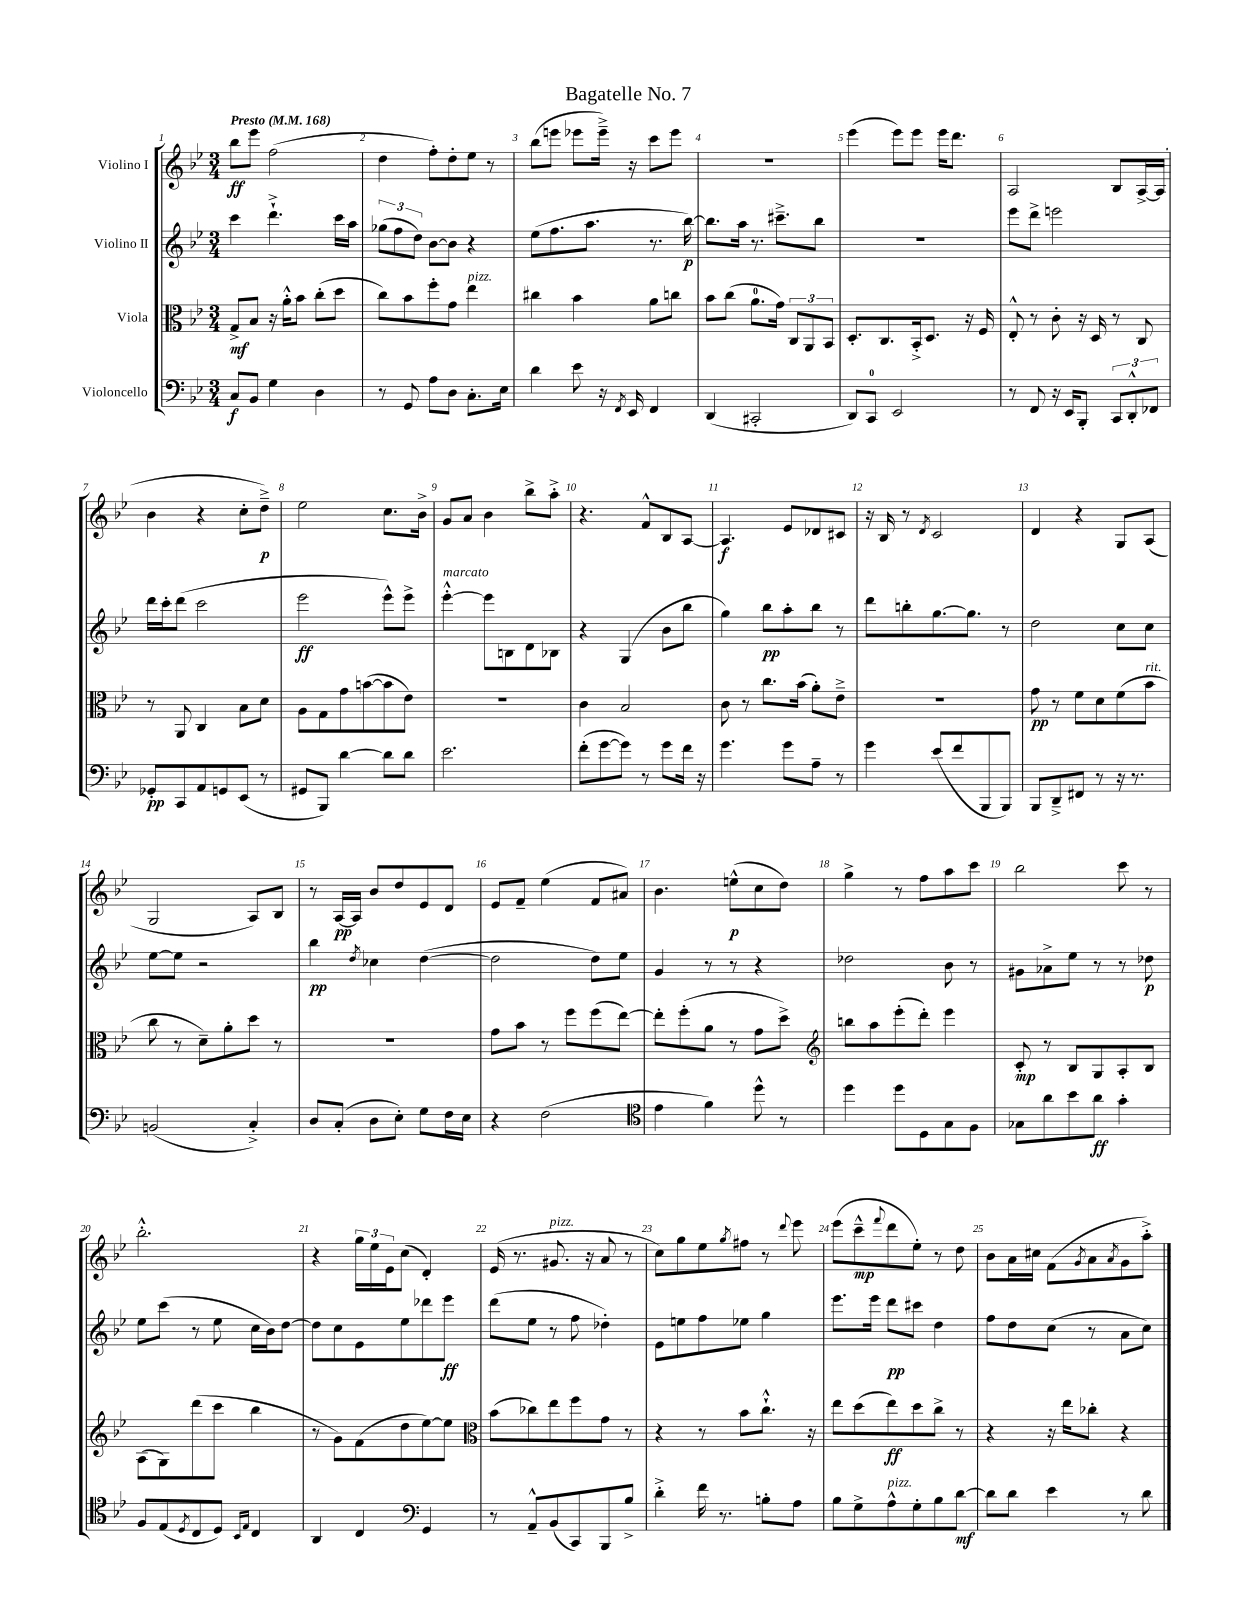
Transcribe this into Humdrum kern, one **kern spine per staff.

**kern	**kern	**kern	**kern
*staff4	*staff3	*staff2	*staff1
*clefF4	*clefC3	*clefG2	*clefG2
*k[b-e-]	*k[b-e-]	*k[b-e-]	*k[b-e-]
*M3/4	*M3/4	*M3/4	*M3/4
*MM168	*MM168	*MM168	*MM168
8C	8G^	4ccc	8bb-
8BB-	8B-	.	8eee-
4G	16r	4.ddd`^	(2ff
.	16a'^^	.	.
.	8b-	.	.
4D	(8cc'	.	.
.	8dd	16ccc	.
.	.	16aa	.
=	=	=	=
8r	8cc)	(12gg-	4dd
.	.	12ff	.
8GG	8b-	.	.
.	.	12dd)	.
8A	8ff'	[8b-	8ff')
8D	8g	8b-]	8dd'
8.C'	4ee-	4r	8ee-
.	.	.	8r
16E-	.	.	.
=	=	=	=
4d	4cc#	(8ee-	(8bb-
.	.	8.ff	8eee
8e-	4b-	.	8eee-
.	.	8.aa	.
16r	.	.	16eee-~^)
8qFF	.	.	.
16EE-	.	.	16r
4FF	8a	8.r	8ccc
.	8cc	.	8eee-
.	.	[16bb-)	.
=	=	=	=
(4DD	8b-	8.bb-]	2.r
.	(8cc	.	.
.	.	16aa	.
2CC#'	8.a	8.r	.
.	16g)	8.ccc#~^	.
.	12C	.	.
.	12AA	.	.
.	.	8bb-	.
.	12BB-	.	.
=	=	=	=
8DD)	8.D'	2.r	(4eee-
8CC	.	.	.
.	8.C	.	.
2EE-	.	.	8eee-)
.	16BB-'^	.	8eee-
.	8.D	.	.
.	.	.	16eee-
.	.	.	8.ddd
.	16r	.	.
.	16F	.	.
=	=	=	=
8r	8E-'^^	8eee-	2A
8FF	8r	8ddd^	.
16r	8c'	2eee	.
16EE-	.	.	.
8BBB-'	16r	.	.
.	16D	.	.
12CC	8r	.	8B-
12DD'^^	.	.	.
.	8C	.	[16A^
12FF-	.	.	.
.	.	.	(16A]
=	=	=	=
8GG-'	8r	16ddd	4b-
.	.	16ccc'	.
8CC	8AA	(8ddd	.
8AA	4C	2ccc	4r
8GG	.	.	.
(8EE-	8B-	.	8cc'
8r	8d	.	8dd~^)
=	=	=	=
8GG#	8A	2eee-	2ee-
8BBB-)	8G	.	.
[4d	8g	.	.
.	([8b	.	.
8d]	8b]	8eee-^^)	8.cc
8d	8e-)	8eee-^	.
.	.	.	16b-^
=	=	=	=
2.e-	2.r	[4eee-'^^	8g
.	.	.	8a
.	.	8eee-]	4b-
.	.	8B	.
.	.	8d	8bb-^
.	.	8B-	8aa'^
=	=	=	=
(8f'	4c	4r	4.r
[8g	.	.	.
8g])	2B-	(4G	.
8r	.	.	8f^^
8g	.	8b-	8B-
16f	.	8bb-	[8A
16r	.	.	.
=	=	=	=
4.g	8c	4gg)	4.A]
.	8r	.	.
.	8.cc	8bb-	.
8g	.	8aa'	8e-
.	(16b-	.	.
8A~	8a')	8bb-	8d-
8r	8e-~^	8r	8c#
=	=	=	=
4g	2.r	8ddd	16r
.	.	.	16B-
.	.	8bb'	8r
.	.	.	8qd
(8e-	.	[8.gg	2c
8f	.	.	.
.	.	8.gg]	.
8BBB-	.	.	.
8BBB-)	.	8r	.
=	=	=	=
8BBB-	8g	2dd	4d
8DD~^	8r	.	.
8FF#	8f	.	4r
8r	8d	.	.
16r	(8f	8cc	8G
8.r	.	.	.
.	8b-	8cc	(8A
=	=	=	=
(2BB	8cc	[8ee-	2G
.	8r	8ee-]	.
.	8d~)	2r	.
.	8a'	.	.
4C'^)	8dd	.	8A)
.	8r	.	8B-
=	=	=	=
8D	2.r	4bb-	8r
(8C'	.	.	[16A
.	.	.	16A]
.	.	8qdd	.
8D	.	4cc-	8b-
8E-')	.	.	8dd
8G	.	([4dd	8e-
16F	.	.	8d
16E-	.	.	.
=	=	=	=
4r	8g	2dd]	8e-
.	8b-	.	8f~
(2F	8r	.	(4ee-
.	8ff	.	.
.	(8ff	8dd)	8f
.	[8ee-)	8ee-	8a#)
=	=	=	=
*clefC4	*	*	*
4e-	8ee-']	4g	4.b-
.	(8ff'	.	.
4f)	8a	8r	.
.	8r	8r	(8ee^^
8dd^^	8g	4r	8cc
8r	8dd^)	.	8dd)
=	=	=	=
*	*clefG2	*	*
4dd	8bb	2dd-	4gg^
.	8aa	.	.
8dd	(8eee-'	.	8r
8D	8ddd')	.	8ff
8G	4eee-	8b-	8aa
8F	.	8r	8ccc
=	=	=	=
8G-	8c'	8g#	2bb-
8a	8r	8a-^	.
8b-	8B-	8ee-	.
8a	8G	8r	.
4g'	8A'	8r	8ccc
.	8B-	8dd-	8r
=	=	=	=
8F	(8A	8ee-	2.bb-'^^
(8E-	8G)	(8ccc	.
8qD	.	.	.
8C	(8ddd	8r	.
8D)	8ccc	8ee-	.
16qqBB-	.	.	.
16qqE-	.	.	.
4C	4bb-	16cc	.
.	.	16b-)	.
.	.	[8dd	.
=	=	=	=
4AA	8r	8dd]	4r
.	8g)	8cc	.
4C	(8f	8e-	24gg
.	.	.	24ee-
.	.	.	24e-
.	8dd	8ee-	(8cc
*clefF4	*	*	*
4GG	[8ee-)	8ddd-	4d')
.	8ee-]	8eee-	.
=	=	=	=
*	*clefC3	*	*
8r	(8b-	(8ddd	(16e-
.	.	.	8.r
8AA~^^	8cc-)	8ee-	.
(8BB-	8ee-	8r	8.g#
8CC)	8ff	8ff	.
.	.	.	16r
8BBB-	8g	4dd-')	8a
8B-^	8r	.	8r
=	=	=	=
4d'^	4r	8e-	8cc)
.	.	8ee	8gg
16f	8r	8ff	8ee-
8.r	.	.	.
.	.	.	8qgg
.	8b-	8ee-	8ff#
8B'	8.cc`^^	4gg	8r
.	.	.	8qqddd
8A	.	.	8eee-
.	16r	.	.
=	=	=	=
8B-	8ee-	8.eee-	(8eee-
8G^	(8dd	.	8ccc~^^
.	.	16eee-	.
.	.	.	8qqfff
8A^^	8ee-)	8ddd	8ddd
8G'	8dd	8ccc#	8ee-')
8B-	8cc^	4dd	8r
[8d	8r	.	8dd
=	=	=	=
8d]	4r	8ff	8b-
8d	.	8dd	16a
.	.	.	16cc#
4e-	16r	(8cc	(8f
.	16ee-	.	.
.	.	.	8qg
.	8cc-'	8r	8a
.	.	.	8qa
8r	4r	8a	8g
8d	.	8cc)	8aa'^)
==	==	==	==
*-	*-	*-	*-
